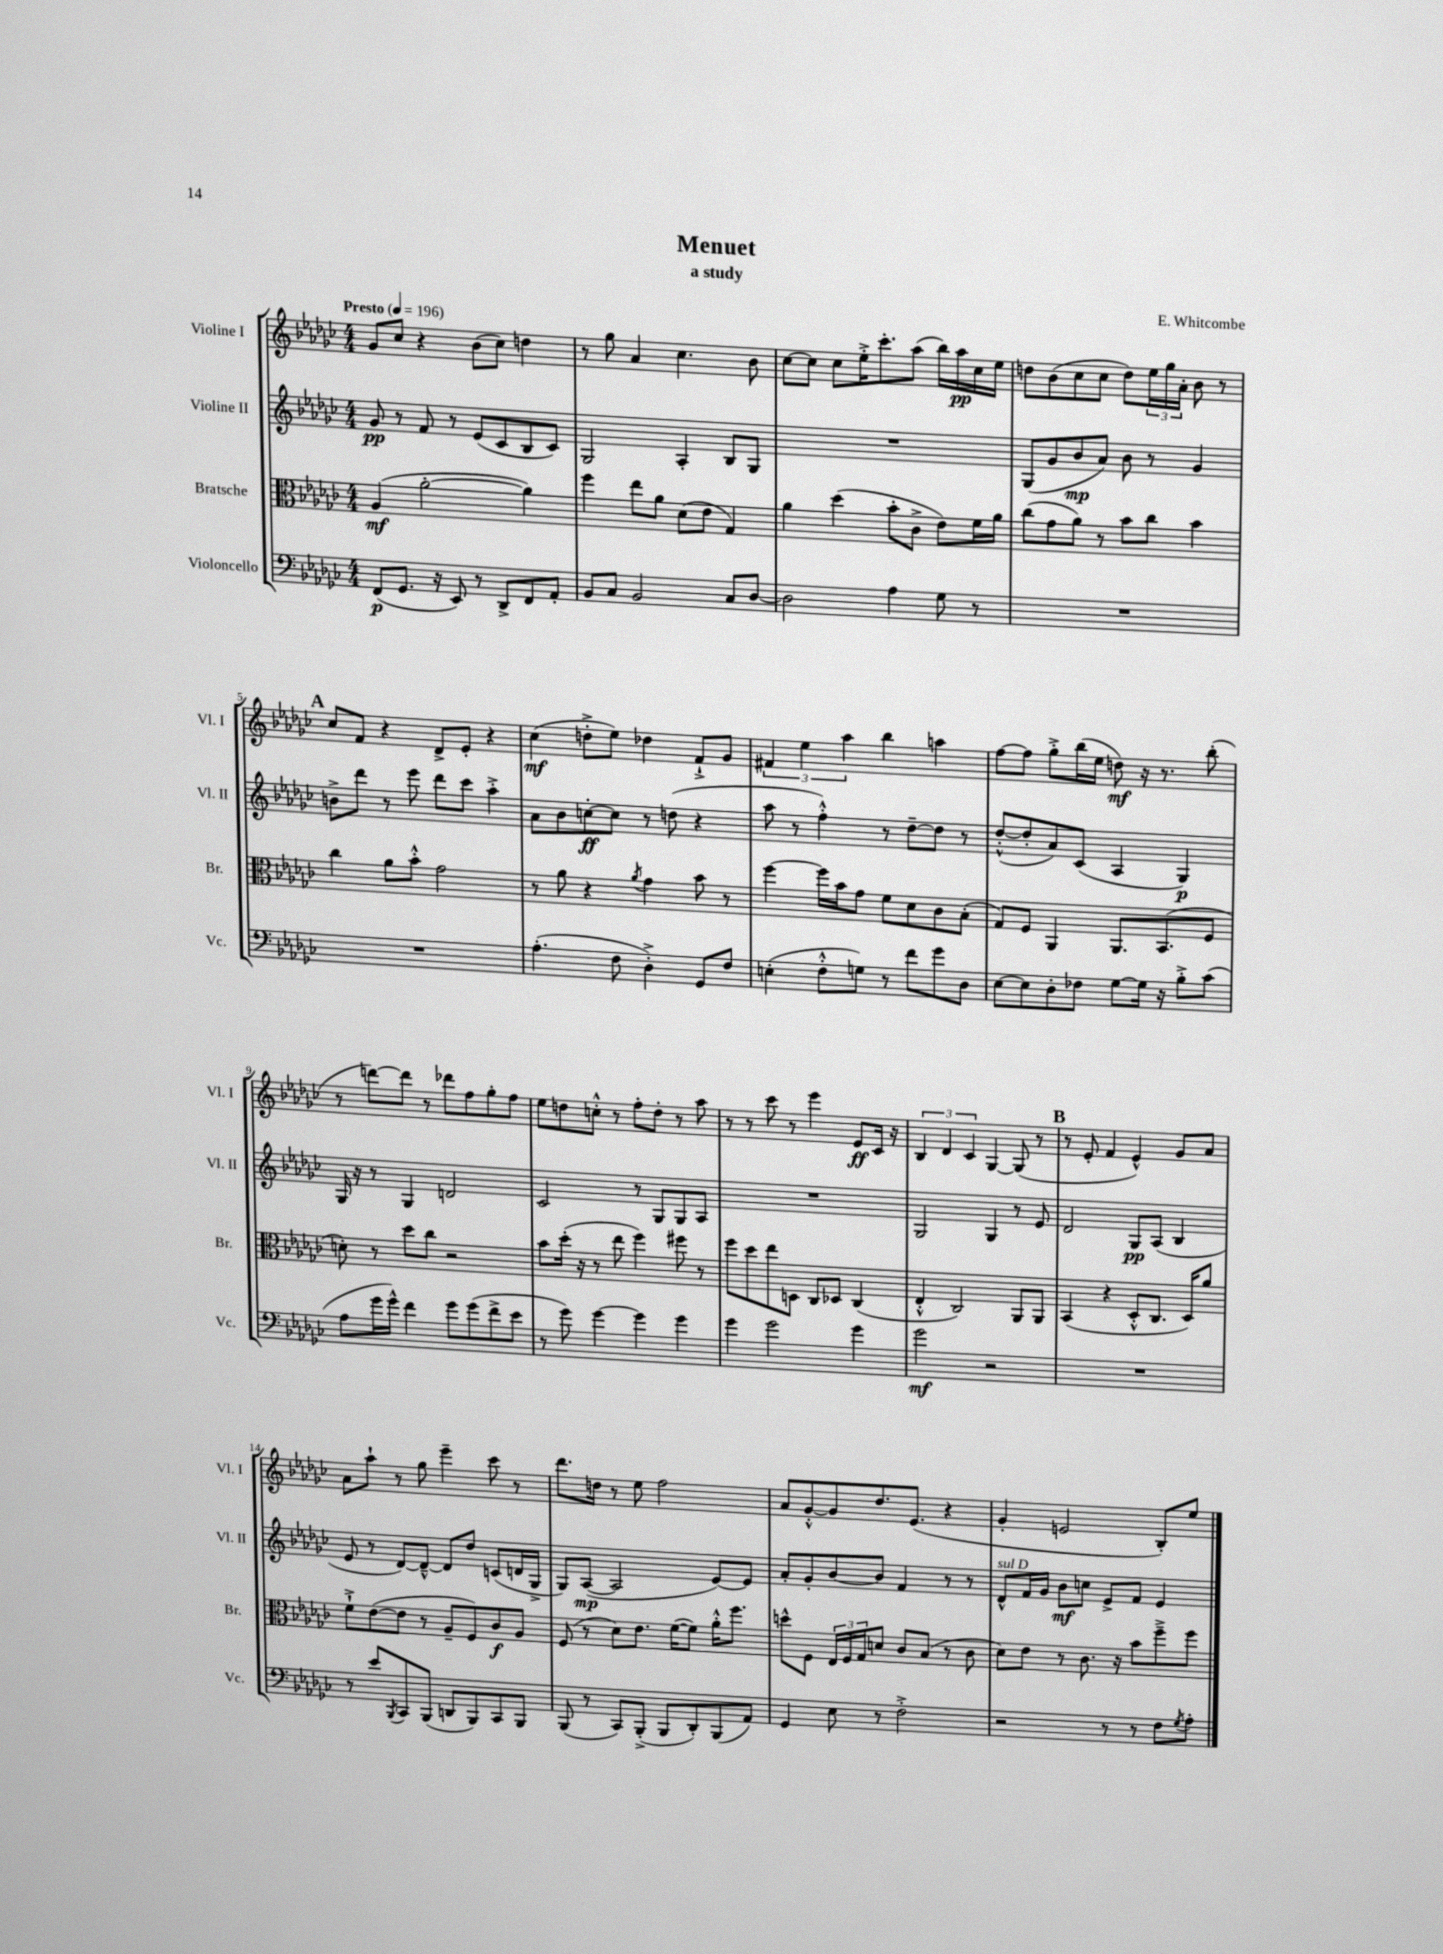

**kern	**kern	**kern	**kern
*staff4	*staff3	*staff2	*staff1
*clefF4	*clefC3	*clefG2	*clefG2
*k[b-e-a-d-g-c-]	*k[b-e-a-d-g-c-]	*k[b-e-a-d-g-c-]	*k[b-e-a-d-g-c-]
*M4/4	*M4/4	*M4/4	*M4/4
*MM196	*MM196	*MM196	*MM196
(8FF	(4A-	8g-	8g-
8.GG-	.	8r	8cc-
.	[2a-'	8f	4r
16r	.	.	.
8EE-)	.	8r	.
8r	.	(8e-	(8b-
8DD-^	.	8c-	8cc-)
8FF	4a-])	8B-	4dd
8AA-'	.	8c-)	.
=	=	=	=
8BB-	4ff	2G-	8r
8C-	.	.	8gg-
2BB-	8ee-	.	4a-
.	8a-	.	.
.	(8d-	4A-'	4.cc-
.	8e-	.	.
8C-	4G-)	8B-	.
[8D-	.	8G-	8b-
=	=	=	=
2D-]	4a-	1r	[8cc-
.	.	.	8cc-]
.	(4dd-	.	8cc-
.	.	.	16ee-'^
.	.	.	8.ccc-'
4A-	8b-'	.	.
.	8c-^	.	(8aa-
8G-	8e-)	.	16bb-)
.	.	.	16aa-
8r	16f	.	16cc-
.	16a-	.	16ee-
=	=	=	=
1r	(8cc-	(8G-	8dd
.	8g-	8g-	(8b-
.	8a-)	8b-	8cc-
.	8r	8a-)	8cc-
.	8b-	8b-	8dd)
.	8cc-	8r	24ee-
.	.	.	24gg-
.	.	.	24a-'
.	4b-	4g-	8b-
.	.	.	8r
=	=	=	=
1r	4cc-	8b^	8cc-
.	.	8ddd-	8f
.	8a-	8r	4r
.	8b-'^^	8eee-	.
.	2g-	8ddd-	8d-^
.	.	8ccc-	8e-'
.	.	4aa-'^	4r
=	=	=	=
(4.A-'	8r	8a-	(4cc-
.	8a-	8b-	.
.	4r	[8cc'	8dd'^
8F	.	8cc]	8ee-)
.	8qa-	.	.
4D-'^)	4g-	8r	4dd-
.	.	(8dd	.
8GG-	8b-	4r	8f`^
8F	8r	.	8g-
=	=	=	=
(4E'	[4ff	8aa-	6f#
.	.	8r	.
.	.	.	6ee-
8F'^^	16ff]	4ff'^^)	.
.	16b-	.	.
.	.	.	6aa-
8G)	8g-	.	.
8r	8f	8r	4bb-
8f	8d-	[8dd-~	.
8g-	8c-	8dd-]	4aa
8D-	(8B-'	8r	.
=	=	=	=
[8E-	8G-)	([8dd-'^^	[8ff
8E-]	8F	8dd-']	8ff]
8D-'	4AA-	8a-)	8gg-'^
8F-	.	(8c-	(16bb-
.	.	.	16ee-
[8G-	8.AA-	4A-	8dd)
16G-]	.	.	16r
16r	(8.BB-	.	8.r
8B-'^	.	4G-)	.
(8c-	8F	.	(8bb-'
=	=	=	=
8A-	8d')	16G-	8r
.	.	16r	.
16g-	8r	8r	[8ddd)
16g-^^)	.	.	.
4f	8dd-	4G-	8ddd]
.	8cc-	.	8r
8g-	2r	2d	8ddd-
(8g-	.	.	8ff
8f^	.	.	8gg-'
8e-	.	.	8ff
=	=	=	=
8r	8b-	2c-	8ee-
8g-)	(16dd-'	.	8dd
.	16r	.	.
[4g-	8r	.	8cc'^^
.	8ee-	.	8r
4g-]	4ff)	8r	8ff'
.	.	8G-	8dd'
4g-	8ff#	8G-	8r
.	8r	8A-	8aa-
=	=	=	=
4g-	8ff	1r	8r
.	8dd-	.	8r
2g-	8ee-	.	8ccc-
.	8D	.	8r
.	8C-	.	4eee-
.	8D-	.	.
4g-	(4C-	.	8e-
.	.	.	16c-
.	.	.	16r
=	=	=	=
2g-	4E-'^^	2G-	6B-
.	.	.	6d-
.	2C-)	.	.
.	.	.	6c-
2r	.	4G-	[4G-
.	8AA-	8r	(8G-]
.	8AA-	8e-	8r
=	=	=	=
1r	(4BB-	2d-	8r
.	.	.	8e-'
.	4r	.	4f
.	8D-'^^	8G-	4e-^^)
.	8.C-	(8A-	.
.	.	4B-	8g-
.	16D-)	.	.
.	8a-	.	8a-
=	=	=	=
8r	8f`^	8e-	8a-
8e-	([8e-	8r	8aa-`
8qBBB-	.	.	.
8CC-	8e-]	[8d-)	8r
(8BBB-	8r	8d-~^^_	8gg-
8DD	8A-~	8d-]	4eee-~
8BBB-)	8F)	8dd-	.
8CC-	8c-	(8c	8ccc-
8BBB-	8A-	16d	8r
.	.	16G-^	.
=	=	=	=
(8BBB-	(8F	8G-)	8.ddd-
8r	8r	([8A-	.
.	.	.	16dd
8CC-)	8d-)	2A-]	8r
(8BBB-'^	8.e-	.	8ee-
8BBB-	.	.	2ff
.	([16f	.	.
8DD-')	8f])	.	.
(8BBB-	16a-'^^	[8e-)	.
.	8.ff	.	.
8AA-)	.	8e-]	.
=	=	=	=
4GG-	8dd^^	8a-'	8a-
.	8F	8g-'	[8g-'^^
8E-	24E-	[8b-	8g-]
.	24F	.	.
.	24G-	.	.
8r	8d	8b-]	8.dd-
2F'^	8c-	4f	.
.	.	.	(8.e-
.	(8B-	.	.
.	8r	8r	4r
.	8c-	8r	.
=	=	=	=
2r	8d-)	8d-^^	4g-'
.	8e-	16f	.
.	.	16g-	.
.	8r	8b-	2e
.	8.c-	8cc	.
8r	.	8e-^	.
.	16r	.	.
8r	8b-	8f	.
8F	8ff~^	4e-	8B-')
8qG-	.	.	.
8A-'	8ff	.	8ee-
==	==	==	==
*-	*-	*-	*-
